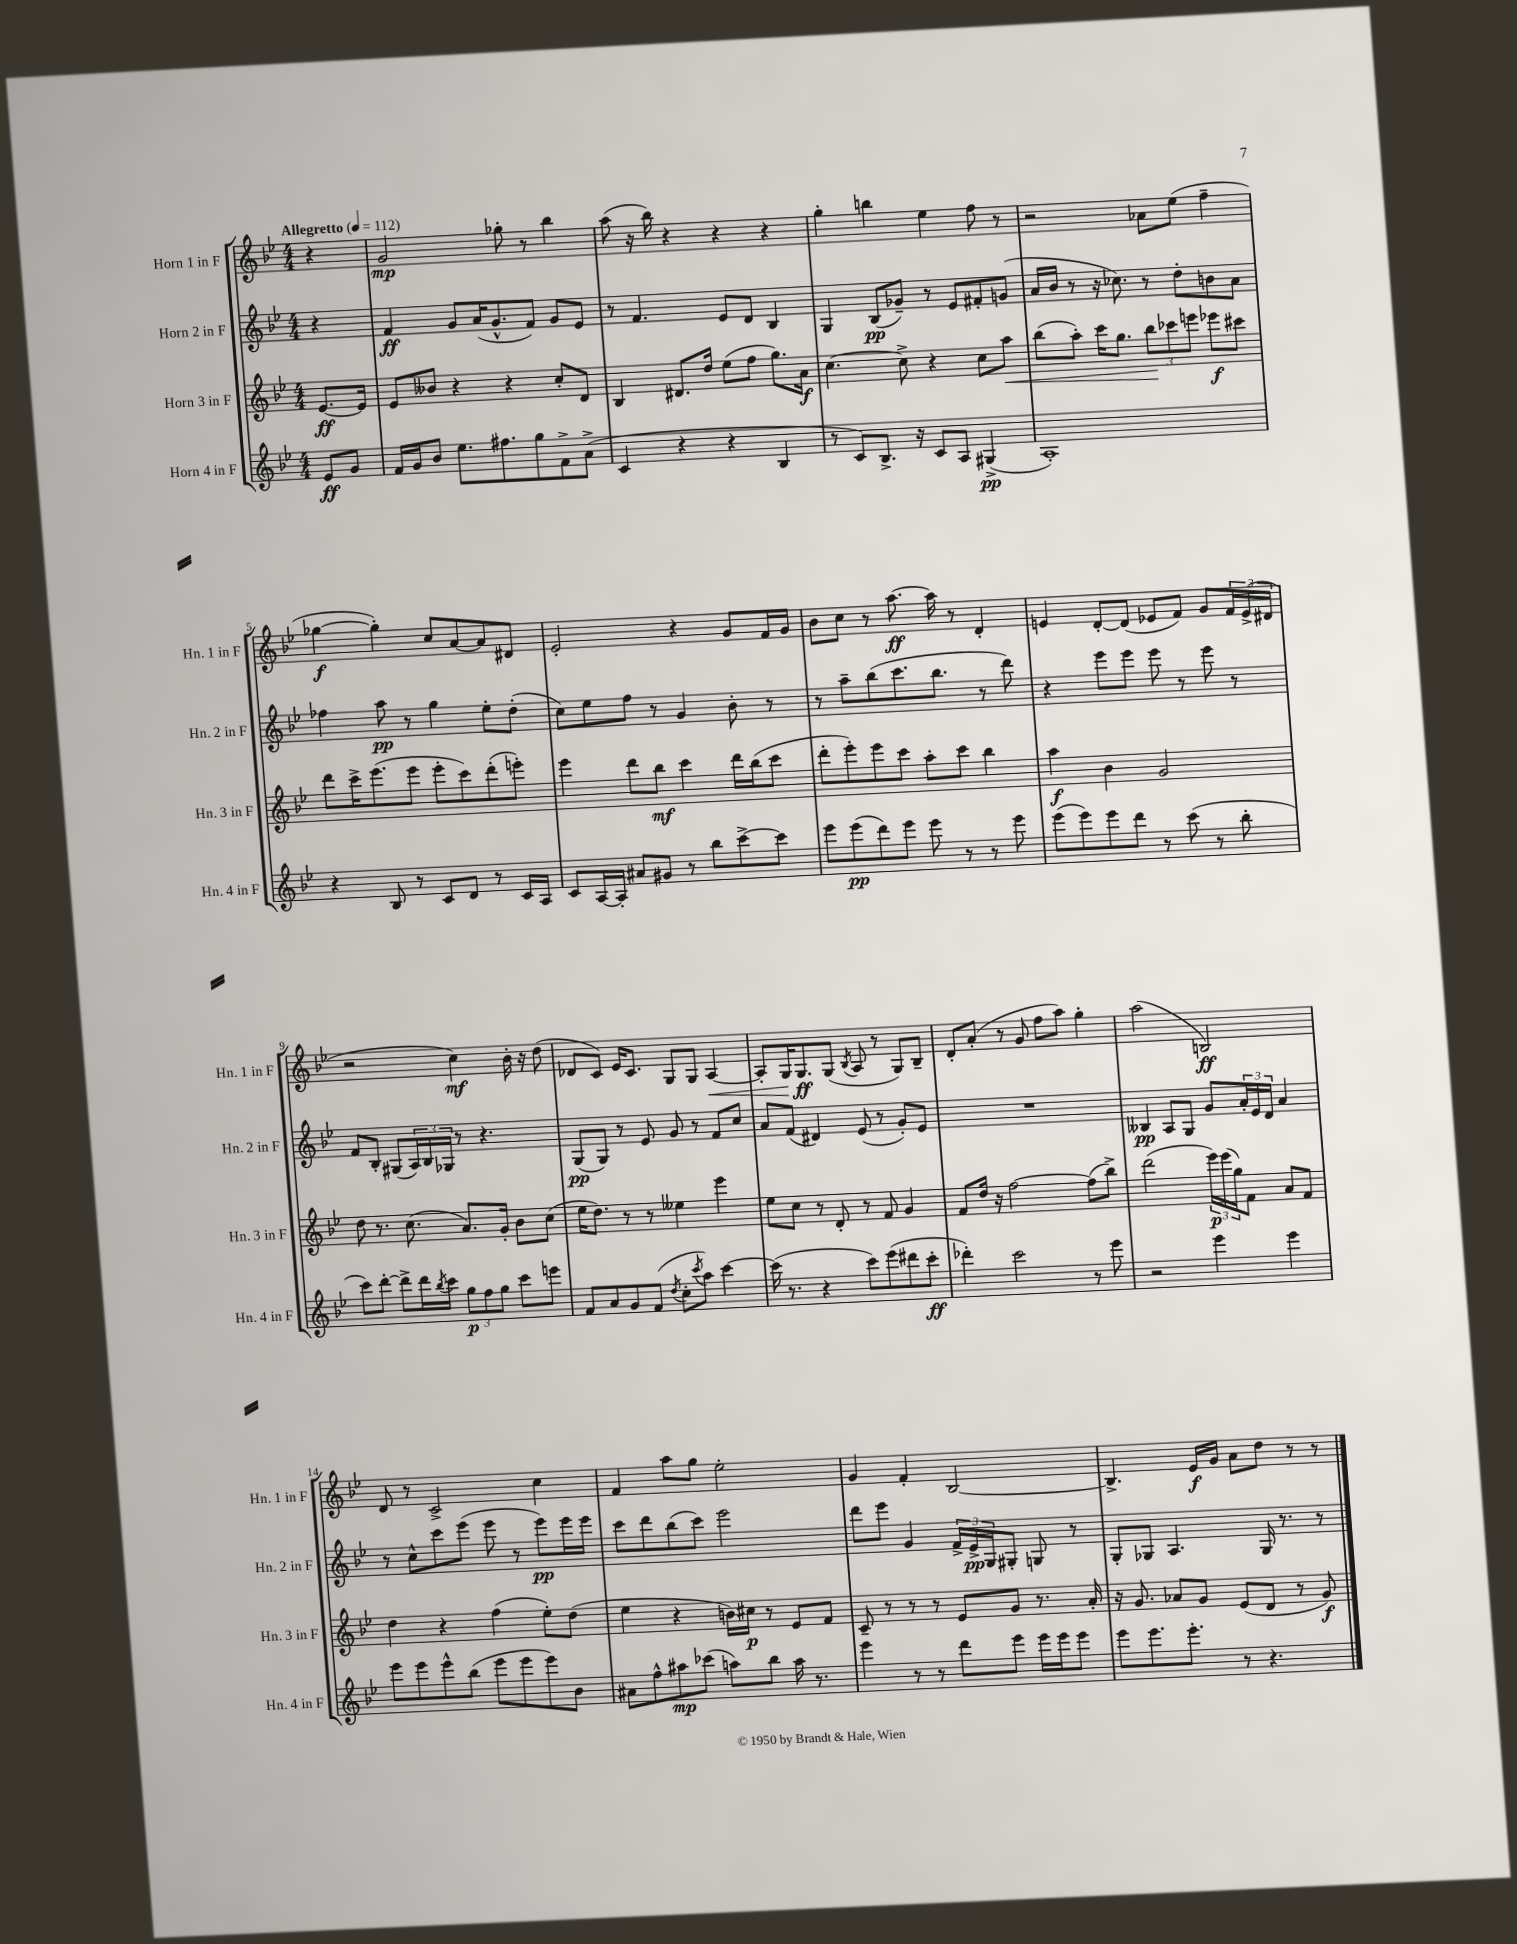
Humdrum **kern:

**kern	**kern	**kern	**kern
*staff4	*staff3	*staff2	*staff1
*clefG2	*clefG2	*clefG2	*clefG2
*k[b-e-]	*k[b-e-]	*k[b-e-]	*k[b-e-]
*M4/4	*M4/4	*M4/4	*M4/4
*MM112	*MM112	*MM112	*MM112
8e-	[8.e-	4r	4r
8g	.	.	.
.	16e-]	.	.
=	=	=	=
16f	8e-	4f	2g
16g	.	.	.
8b-	8b--	.	.
8.ee-	4r	8g	.
.	.	(16a	.
8.ff#	.	8.g^^	.
.	4r	.	8gg-'
8gg	.	8f)	8r
8f^	8cc'	8g	4bb-
(8a^	8d	8e-	.
=	=	=	=
4c	4B-	8r	(8aa
.	.	4.f	16r
.	.	.	16bb-)
4r	8.d#	.	4r
.	16dd	.	.
4r	(8ee-	8e-	4r
.	8ff	8d	.
4B-	8.gg)	4B-	4r
.	16a	.	.
=	=	=	=
8r	[4.cc	4G	4gg'
8c)	.	.	.
8.B-^	.	(8B-	4bb
.	8cc^]	8g-~)	.
16r	.	.	.
8c	4r	8r	4ee-
8A	.	8e-	.
(4G#^	8cc	8f#'	8ff
.	8aa	(8g	8r
=	=	=	=
1A')	(8bb-	16a	2r
.	.	16b-	.
.	8aa')	8r	.
.	16ccc	16r	.
.	8.gg	8.cc-)	.
.	12bb-	8r	8a-
.	12ccc-	.	.
.	.	8dd'	(8ee-
.	12eee	.	.
.	8eee-	8b	4ff~
.	8ccc#	8a	.
=	=	=	=
4r	8ddd	4ff-	[4gg-
.	16ccc^	.	.
.	(8.eee-	.	.
8B-	.	8aa	4gg-'])
8r	8eee-	8r	.
8c	8eee-'	4gg	8cc
8d	8ccc)	.	[8a
8r	(8ddd'	8ee-'	8a]
16c	8eee')	(8dd'	8d#
16A	.	.	.
=	=	=	=
8c	4eee-	8cc)	2e-'
[16A	.	8ee-	.
16A']	.	.	.
8a#	8ddd	8ff	.
8g#	8bb-	8r	.
8r	4ccc	4g	4r
8bb-	.	.	.
[8ccc^	16ddd	8b-'	8g
.	(16bb-	.	.
8ccc]	8ccc	8r	16f
.	.	.	16g
=	=	=	=
8eee-	8ddd'	8r	8b-
(8eee-	8eee-')	8aa~	8cc
8ddd)	8eee-	(8bb-	8r
8eee-	8ccc	8.ccc	[8.aa
8eee-	8aa'	.	.
.	.	8.bb-	16aa]
8r	8ccc	.	8r
8r	4bb-	8r	4d'
8eee-	.	8ddd)	.
=	=	=	=
(8eee-	4aa	4r	4e
8eee-)	.	.	.
8eee-	4b-	8eee-	[8d'
8ddd	.	8eee-	(8d]
8r	2g	8eee-	8e-
(8ccc	.	8r	8f)
8r	.	8eee-	8g
8bb-'	.	8r	24f
.	.	.	(24e-^
.	.	.	24d#
=	=	=	=
8ccc)	8dd	8f	2r
[8ddd'	8.r	8B-'	.
8ddd^]	.	(8G#	.
.	(8.cc	.	.
16ddd	.	24A)	.
.	.	24B-	.
8qbb-	.	.	.
16ccc	.	.	.
.	.	24G-	.
12gg	8.a)	8r	4cc)
12ff	.	.	.
.	.	4.r	.
12gg	.	.	.
.	16g'	.	.
8ccc	8b-	.	16b-'
.	.	.	16r
8eee	(8cc	.	(8dd
=	=	=	=
8f	16ee-	(8G	8d-
.	8.dd)	.	.
8a	.	8G)	8c)
8g	8r	8r	16e-
.	.	.	8.c
(8f	8r	8e-	.
8qdd	.	.	.
8cc'	4ee--	8g	8G
8qccc	.	.	.
8aa)	.	8r	8G
[4ccc	4eee-	8f	[4A
.	.	8cc	.
=	=	=	=
(16ccc]	8ee-	8a	8A']
8.r	.	.	.
.	8cc	(8f	16G
.	.	.	8.G
4r	8r	4d#)	.
.	8d'	.	(8G
.	.	.	8qB-
8ccc)	8r	(8e-	8A
(8eee-	8f	8r	8r
8ddd#	4g	8g')	8G)
8ccc'	.	8e-	8B-~
=	=	=	=
4ddd-')	8f	1r	8d'
.	16dd	.	(8a'
.	16r	.	.
2ccc	[2ff	.	8r
.	.	.	8g
.	.	.	8ff
.	.	.	8aa)
8r	(8ff]	.	4gg'
8eee-	8bb-^)	.	.
=	=	=	=
2r	(2ddd	4B--	(2aa
.	.	8A	.
.	.	8G	.
4eee-	24eee-)	8g	2B)
.	(24eee-	.	.
.	24gg)	.	.
.	8f	24a'	.
.	.	24e-	.
.	.	24d	.
4eee-	8a	4a	.
.	8f	.	.
=	=	=	=
8eee-	4dd	8r	8d
8eee-	.	8cc^^	8r
8eee-^^	4r	8ccc	2c^
(8bb-	.	(8eee-	.
8eee-	(4ff	8eee-	.
8eee-	.	8r	.
8eee-)	8ee-')	8eee-)	4cc
8b-	(8dd	16eee-	.
.	.	16eee-	.
=	=	=	=
8a#	4ee-	8ccc	4f
8ff^^	.	8ddd	.
8aa#	4r	(8bb-	8aa
(8ccc-	.	8ccc)	8gg
8aa)	16b)	2eee-	2ee-'
.	16cc#	.	.
8bb-	8r	.	.
16aa	8e-	.	.
8.r	.	.	.
.	8f	.	.
=	=	=	=
4eee-	8c~	8ddd	4g
.	8r	8eee-	.
8r	8r	4g	4f'
8r	8r	.	.
8ddd	8e-	24f^	[2B-
.	.	24e-^	.
.	.	24G	.
8eee-	8g	8G#'	.
16eee-	8.r	8G	.
16eee-	.	.	.
8eee-	.	8r	.
.	16a'	.	.
=	=	=	=
8eee-	16r	8G'	4.B-^]
.	8.g	.	.
8.eee-	.	8G-	.
.	8a-	4.A	.
8.eee-'	.	.	.
.	8g	.	16e-
.	.	.	16g
8r	(8e-	.	8a
4.r	8d	16G-	8dd
.	.	8.r	.
.	8r	.	8r
.	8g)	8r	8r
==	==	==	==
*-	*-	*-	*-
